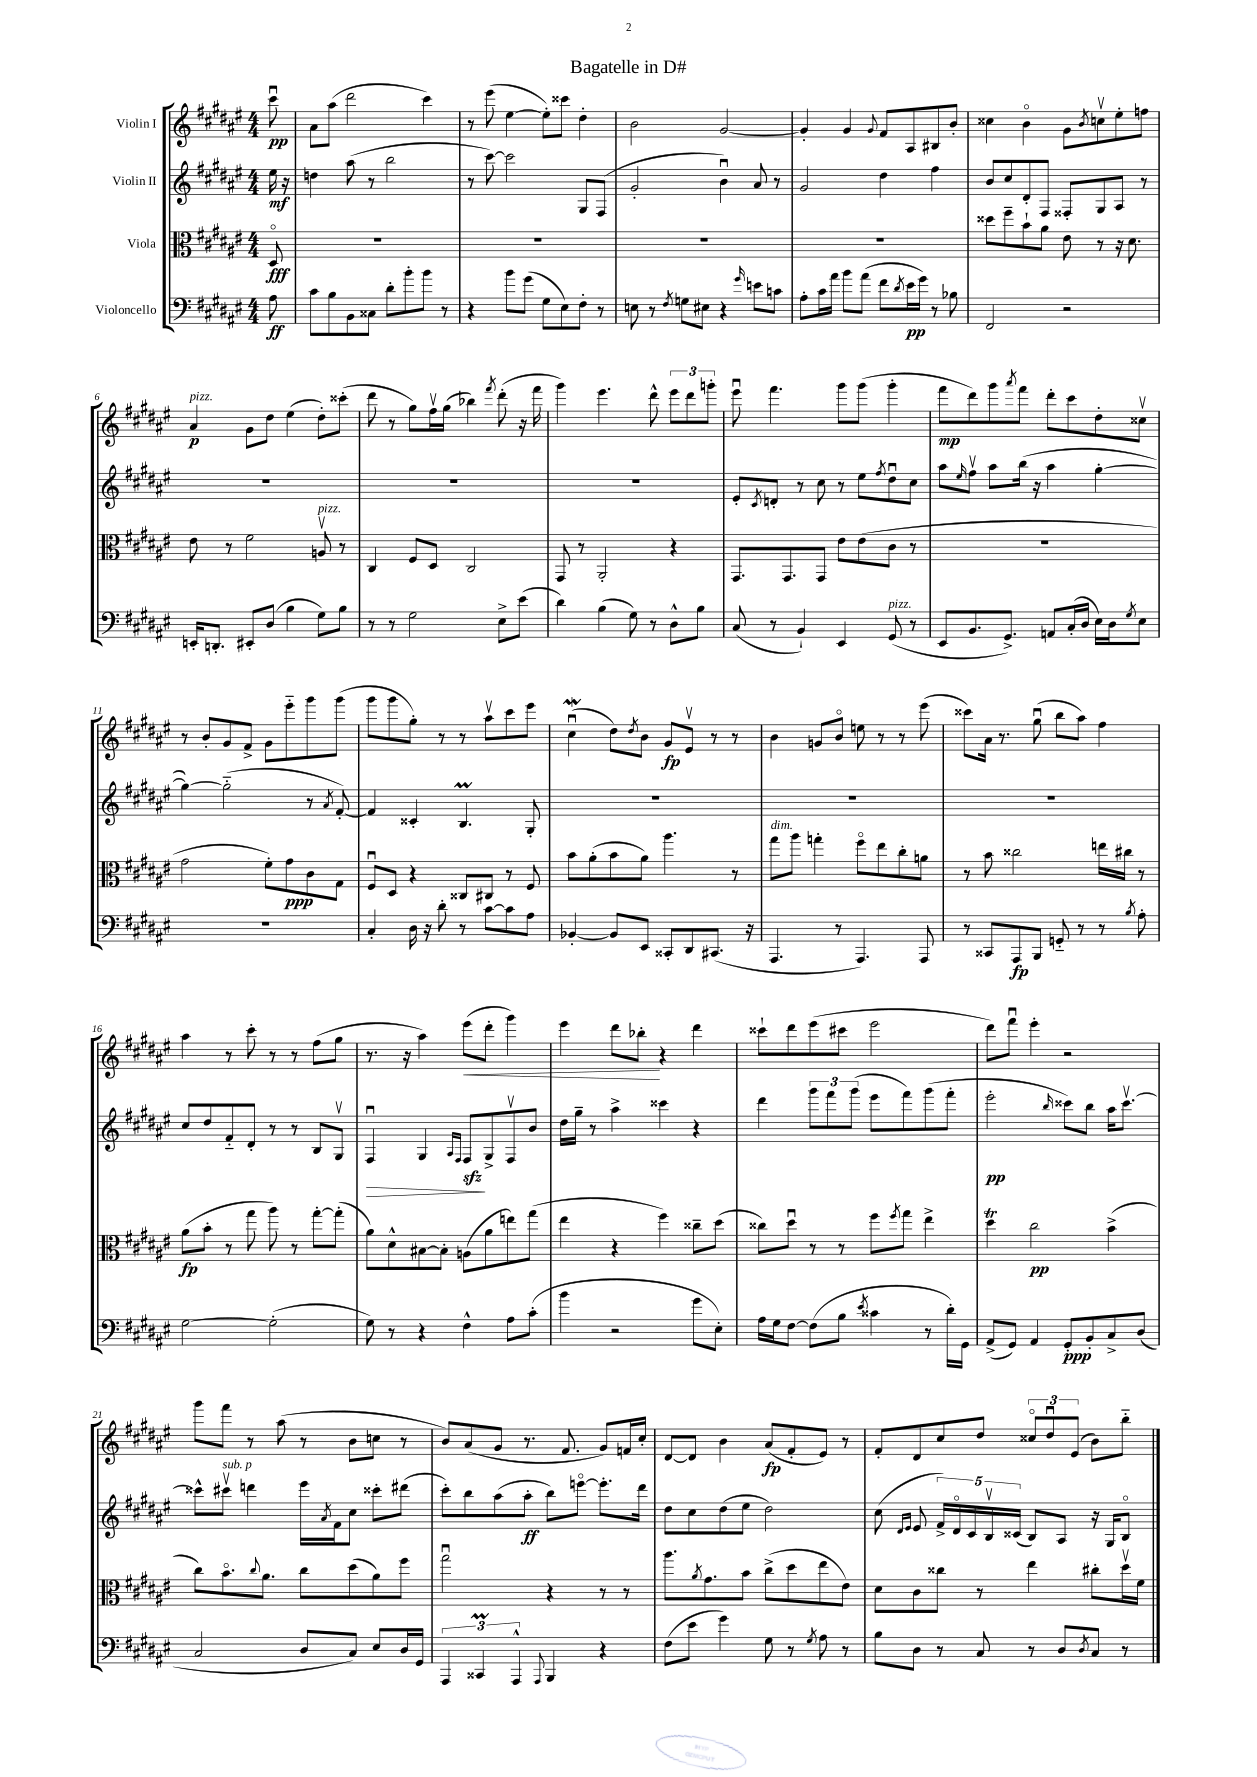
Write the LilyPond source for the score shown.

\header { title = "Bagatelle in D#" }
<<
\new StaffGroup <<
\new Staff = "s0" \with { instrumentName = "Violin I" } {
    \clef treble \key fis \major \numericTimeSignature \time 4/4 \partial 8
    cis'''8\downbow\pp |
    ais'8 ais''8( dis'''2 cis'''4) |
    r8 eis'''8( eis''4~ eis''8-.) cisis'''8 dis''4-. |
    b'2 gis'2~ |
    gis'4-. gis'4 \appoggiatura { gis'8 } fis'8 ais8 bis8 b'8-. |
    cisis''4 b'4\flageolet gis'8 \acciaccatura { b'8 } c''8\upbow eis''8-. f''8 |
    ais'4\p^\markup { \italic "pizz." } gis'8 dis''8 eis''4( dis''8-.) cisis'''8-.( |
    dis'''8 r8 gis''8) fis''16\upbow gis''16( bes''4) \acciaccatura { fis'''8 } dis'''8-.( r16 fis'''16 |
    gis'''4) eis'''4. dis'''8-^ \tuplet 3/2 { eis'''8 dis'''8 g'''8-. } |
    eis'''8\downbow fis'''4. gis'''8 gis'''8( gis'''4-. |
    fis'''8\mp dis'''8) gis'''8 \acciaccatura { ais'''8 } fis'''8 dis'''8-. cis'''8 dis''8-. cisis''8\upbow |
    r8 b'8-. gis'8 fis'8-> gis'8 eis'''8-_ gis'''8 gis'''8( |
    gis'''8 gis'''8 gis''8-.) r8 r8 ais''8\upbow cis'''8 eis'''8 |
    cis''4\downbow\mordent( dis''8) \acciaccatura { dis''8 } b'8 gis'8\fp eis'8\upbow r8 r8 |
    b'4 g'8 b'8\flageolet e''8 r8 r8 eis'''8( |
    cisis'''8) ais'16 r8. gis''8\downbow( b''8 ais''8) fis''4 |
    ais''4 r8 cis'''8-. r8 r8 fis''8( gis''8 |
    r8. r16 ais''4) eis'''8\<( dis'''8-. gis'''4) |
    eis'''4 dis'''8 bes''8-.\! r4 dis'''4 |
    cisis'''8-! dis'''8 eis'''8( cis'''8 eis'''2 |
    dis'''8) fis'''8\downbow eis'''4-. r2 |
    gis'''8 fis'''8 r8 ais''8( r8 b'8 c''8 r8 |
    b'8) ais'8( gis'8 r8. fis'8. gis'8) f'16 cis''16-. |
    dis'8~ dis'8 b'4 ais'8\fp( fis'8-. eis'8) r8 |
    fis'8-. dis'8 cis''8 dis''8 \tuplet 3/2 { cisis''8\flageolet dis''8\downbow eis'8( } b'8) b''8-_ \bar "|." |
}
\new Staff = "s1" \with { instrumentName = "Violin II" } {
    \clef treble \key fis \major \numericTimeSignature \time 4/4 \partial 8
    eis''16\mf r16 |
    d''4 ais''8( r8 b''2 |
    r8 cis'''8~) cis'''2 gis8 fis8( |
    gis'2-. b'4\downbow) ais'8 r8 |
    gis'2 dis''4 fis''4 |
    b'8 cis''8 dis'8-. fis8 fisis8-. gis8 ais8 r8 |
    R1 |
    R1 |
    R1 |
    eis'8-. \acciaccatura { cis'8 } d'8-. r8 cis''8 r8 eis''8 \acciaccatura { fis''8 } dis''8\downbow cis''8 |
    ais''8 \grace { eis''16 } fis''8\upbow ais''8 b''16( r16 ais''4 gis''4~-. |
    gis''4~) gis''2-_( r8 \acciaccatura { ais'8 } fis'8~-.) |
    fis'4 cisis'4-. b4.\prall gis8-. |
    R1 |
    R1 |
    R1 |
    cis''8 dis''8 fis'8-_ dis'8-. r8 r8 b8 gis8\upbow |
    fis4\downbow\> gis4 \grace { ais16 fis16 } fis8\sfz\! gis8-> fis8\upbow b'8 |
    dis''16 gis''16-- r8 ais''4-> cisis'''4 r4 |
    dis'''4 \tuplet 3/2 { gis'''8 fis'''8 gis'''8( } eis'''8 fis'''8) gis'''8( fis'''8-. |
    eis'''2-.\pp \grace { b''16 } cisis'''8) b''8 ais''16 cisis'''8.~\upbow |
    cisis'''8-^ cis'''8\upbow^\markup { \italic "sub. p" } d'''4 eis'''16 \acciaccatura { ais'8 } fis'16 cis''8 cisis'''8-. dis'''8( |
    cis'''8-.) b''8 ais''8( ais''8-.\ff b''8) e'''8~\flageolet e'''8.-. dis'''16 |
    dis''8 cis''8 dis''8( eis''8 dis''2) |
    cis''8( \grace { dis'16 eis'16 } eis'8 \tuplet 5/4 { fis'16->) dis'16\flageolet cis'16 b16\upbow cisis'16( } b8) ais8 r16 gis16 b8\flageolet \bar "|." |
}
\new Staff = "s2" \with { instrumentName = "Viola" } {
    \clef alto \key fis \major \numericTimeSignature \time 4/4 \partial 8
    dis8\flageolet\fff |
    R1 |
    R1 |
    R1 |
    R1 |
    disis''8 fis''8-- b'8-! ais'8 eis'8 r8 r16 dis'8. |
    eis'8 r8 fis'2 a8\upbow^\markup { \italic "pizz." } r8 |
    cis4 fis8 dis8 cis2 |
    gis,8 r8 ais,2-. r4 |
    gis,8. gis,8. gis,8 eis'8 eis'8( cis'8 r8 |
    R1 |
    gis'2 fis'8-.) gis'8\ppp cis'8 gis8 |
    fis8\downbow dis8 r4 cisis8 cis8 r8 fis8 |
    b'8 ais'8-.( b'8 ais'8) ais''4. r8 |
    gis''8^\markup { \italic "dim." } ais''8 g''4-. fis''8\flageolet eis''8 cis''8-. a'8 |
    r8 b'8 cisis''2 e''16 cis''16 r8 |
    ais'8\fp( b'8-. r8 gis''8 ais''8) r8 gis''8~-. gis''8-.( |
    ais'8) dis'8-^ bis8~ bis8-. a8( ais'8 e''8) gis''8( |
    eis''4 r4 fis''4) cisis''8-- dis''8( |
    cisis''8) dis''8\downbow r8 r8 fis''8 \acciaccatura { fis''8 } gis''8 eis''4-> |
    dis''4\trill cis''2\pp b'4->( |
    cis''8) b'8.\flageolet \appoggiatura { cis''8 } ais'8. cis''8 dis''8( ais'8) fis''8 |
    gis''2\downbow r4 r8 r8 |
    ais''8. \acciaccatura { ais'8 } gis'8. b'8 cis''8->( dis''8 eis''8 eis'8) |
    dis'8 cis'8 cisis''8 r8 eis''4 cis''8-. dis''16\upbow fis'16 \bar "|." |
}
\new Staff = "s3" \with { instrumentName = "Violoncello" } {
    \clef bass \key fis \major \numericTimeSignature \time 4/4 \partial 8
    ais8\ff |
    cis'8 b8 b,8 cisis8 dis'8-. b'8-. b'8 r8 |
    r4 b'8 gis'8( gis8 eis8) fis8-. r8 |
    e8 r8 \acciaccatura { fis8 } g8 eis8 r4 \grace { gis'16 } e'8 c'8 |
    ais8-. cis'16 ais'16 b'8 ais'8( fis'8 \acciaccatura { dis'8 } eis'16\pp gis'16) r8 bes8 |
    fis,2 r2 |
    e,16-. d,8.-. eis,8-. dis8( b4 gis8) b8 |
    r8 r8 gis2 eis8-> eis'8( |
    dis'4) b4( gis8) r8 dis8-^ b8 |
    cis8( r8 b,4-!) eis,4 gis,8^\markup { \italic "pizz." }( r8 |
    eis,8 b,8. gis,8.->) a,8 cis16-.( dis16 eis16) dis16 \acciaccatura { gis8 } eis8 |
    R1 |
    cis4-. dis16 r16 dis'8-. r8 cis'8~ cis'8 ais8 |
    bes,4~-. bes,8 eis,8 cisis,8-. dis,8 cis,8.( r16 |
    ais,,4. r8 ais,,4.) ais,,8 |
    r8 cisis,8 ais,,8\fp b,,8 g,8-_ r8 r8 \acciaccatura { b8 } ais8-. |
    gis2~ gis2-.( |
    gis8) r8 r4 fis4-^ ais8 cis'8-.( |
    b'4 r2 gis'8 eis8-.) |
    ais16 gis16 fis8~ fis8( b8 \acciaccatura { eis'8 } cisis'4 r8 dis'16-.) gis,16 |
    ais,8->( gis,8) ais,4 gis,8-.\ppp b,8-. cis8-> dis8( |
    cis2 dis8 cis8) eis8 dis16 gis,16 |
    \tuplet 3/2 { ais,,4 cisis,4\prall ais,,4-^ } \appoggiatura { ais,,8 } b,,4 r4 |
    fis8( eis'8 gis'4) gis8 r8 \acciaccatura { gis8 } ais8 r8 |
    b8 dis8 r8 cis8 r8 dis8 \acciaccatura { dis8 } cis8 r8 \bar "|." |
}
>>
>>
